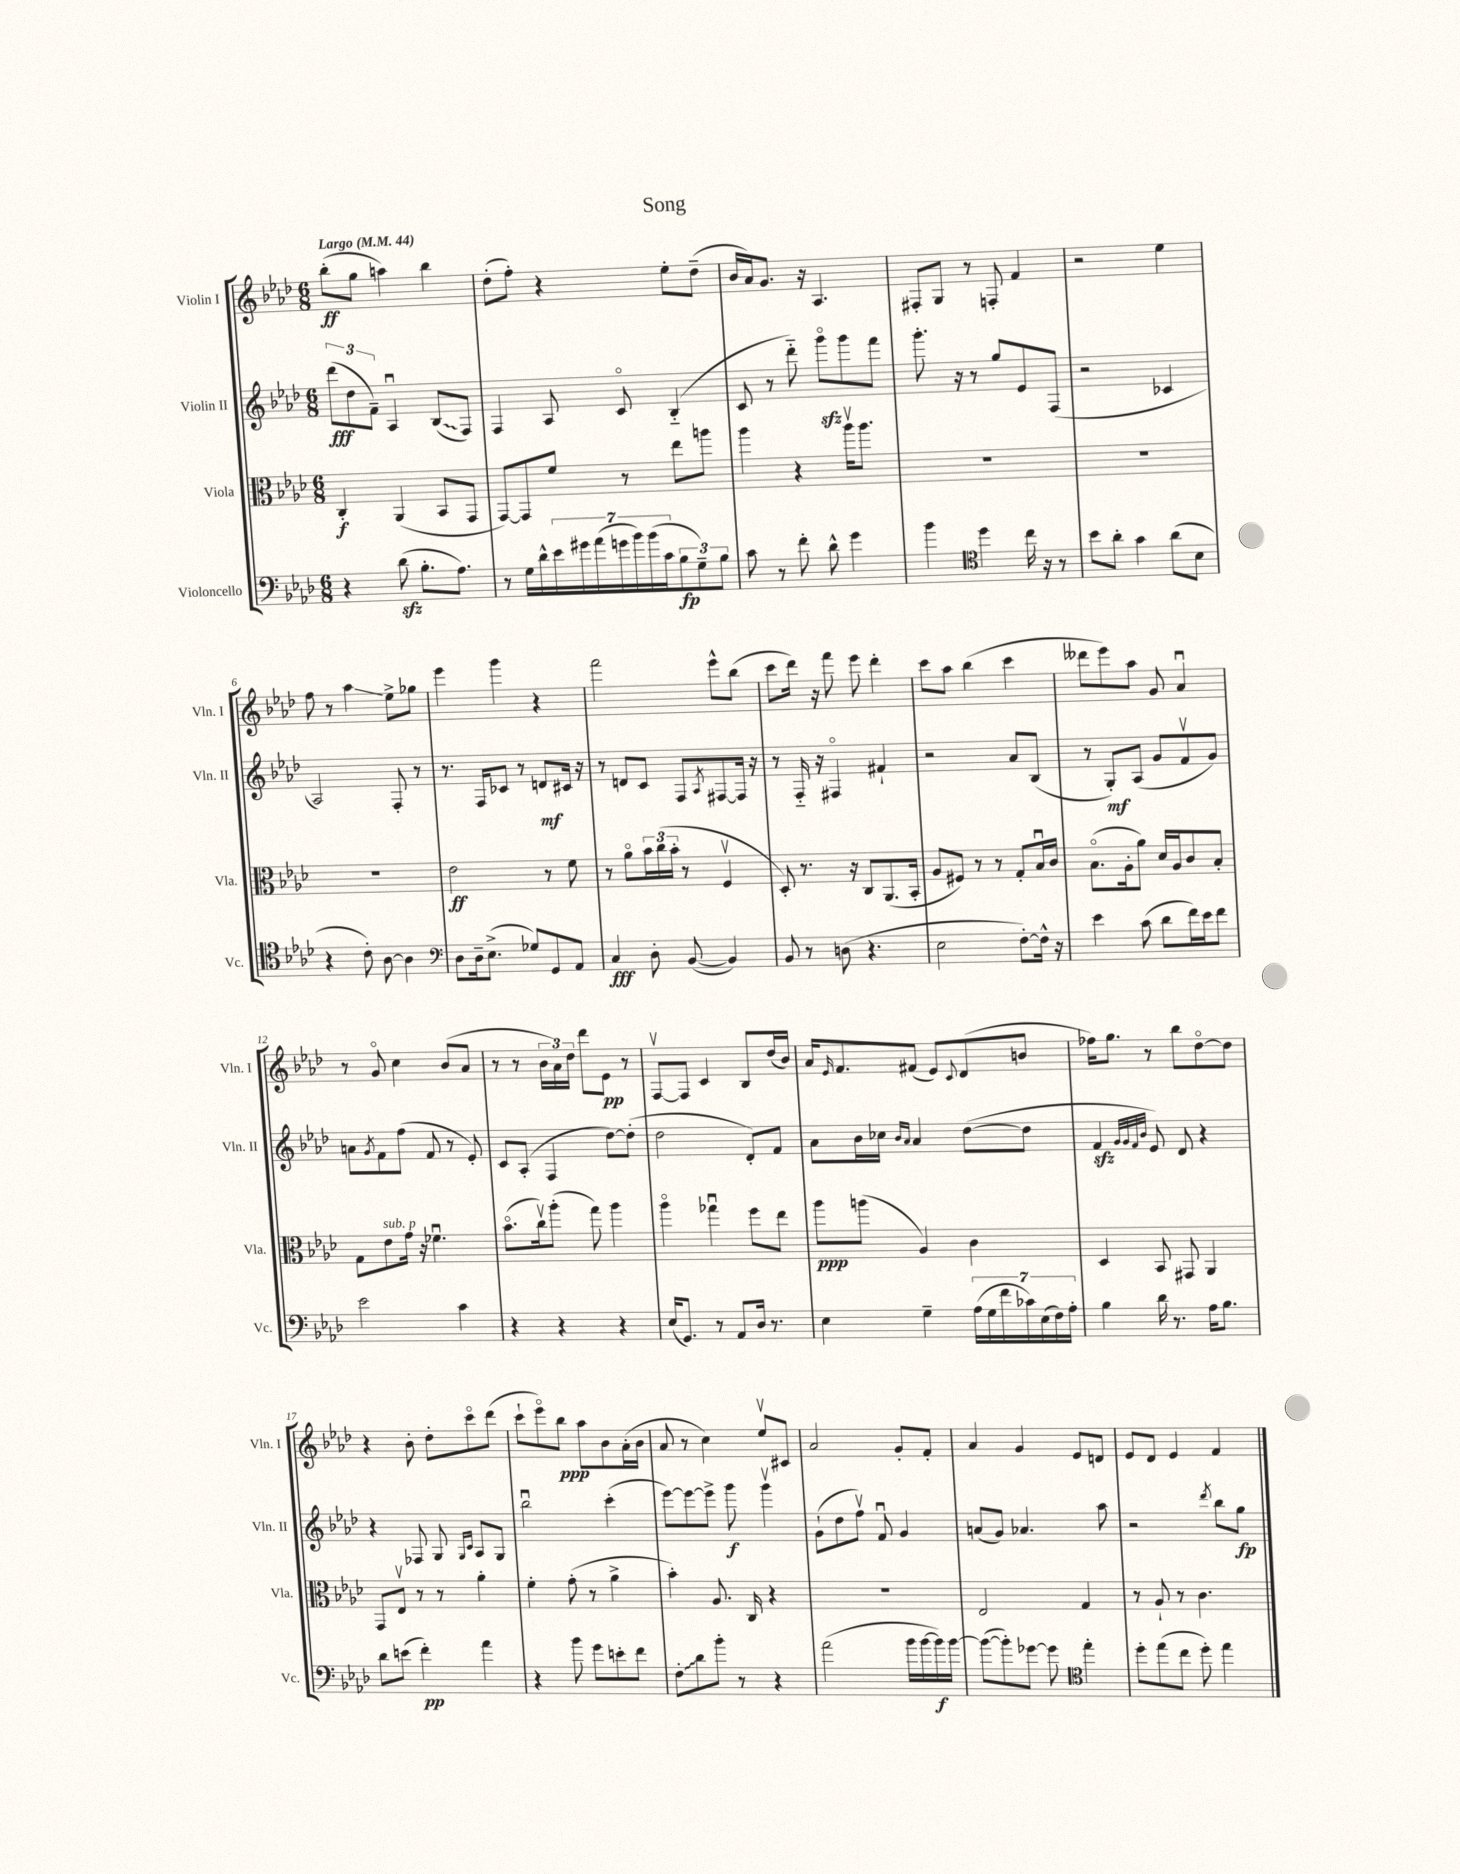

**kern	**kern	**kern	**kern
*staff4	*staff3	*staff2	*staff1
*clefF4	*clefC3	*clefG2	*clefG2
*k[b-e-a-d-]	*k[b-e-a-d-]	*k[b-e-a-d-]	*k[b-e-a-d-]
*M6/8	*M6/8	*M6/8	*M6/8
*MM44	*MM44	*MM44	*MM44
4r	4C'/	(12ddd-\L	(8bb-'\L
.	.	12dd-\	.
.	.	.	8gg\J
.	.	12f~\J)	.
(8d-\	(4AA-/	4A-u/	4aa\)
8.B-'\L	.	.	.
.	8BB-/L	(8B-/L	4bb-\
8.A-\J)	.	.	.
.	8GG/J	8F/J)	.
=	=	=	=
8r	[8GG/L)	4F/	(8dd-'\L
16G\LL	8GG/]	.	8ff'\J)
16d-^^\	.	.	.
28e-\	8f/J	8A-/	4r
28g#\	.	.	.
(28a-\	.	.	.
28g\	.	.	.
.	8r	8co/	.
28b-\)	.	.	.
(28b-\	.	.	.
28c\J	.	.	.
12B-\	8ee-\L	(4B-'~/	8ee-'\L
12G~\)	.	.	.
.	8aa\J	.	(8dd-~\J
12B-\J	.	.	.
=	=	=	=
8c\	4aa-\	8c/	16b-/LL
.	.	.	16a-/J)
8r	.	8r	8.g/J
8f'\	4r	8ddd-'~\)	.
.	.	.	16r
8d-^^\	.	8gggo\L	4.A-/
4g\	16aa-v\LK	8ggg\	.
.	8.aa-\J	.	.
.	.	8fff\J	.
=	=	=	=
4b-\	2.r	8.ggg'\	8F#'/L
.	.	.	8G/J
.	.	16r	.
*clefC4	*	*	*
4dd-\	.	8r	8r
.	.	8gg/L	8F'/
16cc\	.	8e-/	4f/
16r	.	.	.
8r	.	(8F/J	.
=	=	=	=
8b-\L	2.r	2r	2r
8a-'\J	.	.	.
4g\	.	.	.
(8a-\L	.	4c-/	4ee-\
8B-\J	.	.	.
=	=	=	=
4r	2.r	2A-/)	8ff\
.	.	.	8r
8c'\)	.	.	4aa-\
[8A-\	.	.	.
4A-\]	.	8F'/	8ee-^\L
.	.	8r	8gg-\J
=	=	=	=
*clefF4	*	*	*
8D-\L	2e-\	8.r	4eee-\
16D-~\k	.	.	.
(8.E-^\J	.	16F/LK	.
.	.	8c-/J	4ggg\
8G-/L)	.	8r	.
8GG/	8r	8d/L	4r
8AA-/J	8f\	16c#/Jk	.
.	.	16r	.
=	=	=	=
4C/	8r	8r	2fff\
.	8a-o\L	8d/L	.
8D-'\	24b-\L	8c/J	.
.	(24cc\	.	.
.	24b-'\JJ	.	.
([8BB-/	8r	8F/L	.
.	.	8qA-/	.
4BB-/])	4Fv/	[8F#/	8eee-^^\L
.	.	16F#/]Jk	(8bb-\J
.	.	16r	.
=	=	=	=
8BB-/	8D-'/)	8r	8ccc\L
8r	8.r	16F'~/	16ddd-\Jk)
.	.	16r	16r
(8D\	.	4F#o/	8fff\
.	16r	.	.
4.r	8C/L	.	8eee-\
.	(8.AA-/	4f#`/	4ddd-'\
.	16BB-'/Jk	.	.
=	=	=	=
2E-\	8A-/L	2r	8ccc\L
.	8F#/J)	.	8aa-\J
.	8r	.	(4bb-\
.	8r	.	.
[8F'\L)	8G'/L	8a-/L	4ccc\
16F^^\]Jk	16B-u/L	(8B-/J	.
16r	16c/JJ	.	.
=	=	=	=
4e-\	(8.B-o\L	8r	8ddd--\L
.	.	8G'/L)	8eee-\)
.	16A-'\k	.	.
(8c\	8a-\J)	(8A-/J	8aa-\J
8d-\L	16d-/LL	8g/L	8g/
.	16A-/J	.	.
16f\L)	8c/	8fv/	4a-u/
16e-\J	.	.	.
8f\J	8B-'/J	8g/J)	.
=	=	=	=
2e-\	8G\L	8a\L	8r
.	.	8qg/	.
.	8e-\	8f\	8go/
.	16g\Jk	(8ff\J	4cc\
.	16r	.	.
.	4.f-u\	8f/	.
4c\	.	8r	(8b-/L
.	.	8e-'/)	8a-/J
=	=	=	=
4r	(8.b-o\L	8c/L	8r
.	.	(8A-'/J	8r
.	16ccv\k)	.	.
4r	(8aa-'\J	4F/	24b-\LL
.	.	.	24a-\)
.	.	.	24dd-\JJ
.	8gg\)	.	8ddd-\L
4r	4aa-\	[8dd-\L)	8e-\J
.	.	(8dd-'\]J	8r
=	=	=	=
(16E-/LK	4aa-o\	2dd-\	[8Fv/L
8.GG/J)	.	.	.
.	.	.	8F/]J
8r	4gg-u\	.	4c/
8AA-/L	.	.	.
16D-/Jk	8ff\L	8d-'/L)	8B-/L
8.r	.	.	.
.	8ee-\J	8f/J	(16dd-/L
.	.	.	16b-/JJ)
=	=	=	=
4E-\	8aa-\L	8a-\L	16a-/LK
.	.	.	16qqe-/
.	.	.	8.f/
.	(8aa\J	16b-\L	.
.	.	16cc-\JJ	.
.	.	16qqb-/LL	.
.	.	16qqa-/JJ	.
4G~\	4A-/)	4a-/	(8f#/J
.	.	.	8e-/L)
.	.	.	8qqc/
(28A-\LL	4c\	([8dd-\L	(8d-/
28G\	.	.	.
28f\	.	.	.
28c-\)	.	.	.
.	.	8dd-\]J	8b/J
(28E-\	.	.	.
28F\)	.	.	.
28A-'\JJ	.	.	.
=	=	=	=
4B-\	4D-/	4f/	16ff-\LK)
.	.	.	8.gg\J
.	.	32qqg/LLL	.
.	.	32qqg/	.
.	.	32qqf/	.
.	.	32qqb-/JJJ	.
16d-\	8BB-/	8e-/)	8r
8.r	.	.	.
.	8GG#/	8d-/	8bb-\L
16A-\LK	4AA-/	4r	[8dd-o\
8.B-\J	.	.	.
.	.	.	8dd-\]J
=	=	=	=
8d-\L	8GG/L	4r	4r
(8e\J	8E-v/J	.	.
4f'\)	8r	8F-/	8b-'\
.	8r	8G/	8dd-'\L
.	.	16qqG/LL	.
.	.	16qqc/JJ	.
4a-\	4a-'\	8A-/L	8ccco\
.	.	8G/J	(8ddd-\J
=	=	=	=
4r	4f'\	2bb-u\	8ccc`\L
.	.	.	8eee-o\)
8b-\	(8g'\	.	8bb-\J
8g\L	8r	.	8aa-\L
8e'\	4a-^\	(4ccc'\	8b-\
8f\J	.	.	(16a-'\L
.	.	.	16b-\JJ
=	=	=	=
8F'\L	4b-'\)	[8eee-\L)	8a-/
8d-\	.	8eee-\_	8r
8b-'\J	8.A-/	8eee-^\]J	4cc\)
8r	.	8ggg\	.
.	16C/	.	.
4r	4r	4gggv\	8ee-v/L
.	.	.	8c#/J
=	=	=	=
(2a-\	2.r	(8g`\L	2a-/
.	.	8dd-\	.
.	.	8ffv\J)	.
.	.	8fu/	.
16b-\LL	.	4g/	8g'/L
[16b-\	.	.	.
16b-\])	.	.	8f'/J
[16b-\JJ	.	.	.
=	=	=	=
(8b-\_L	2E-/	(8a/L	4a-/
8b-'\])	.	8g/J)	.
[8g-\J	.	4.a-/	4g/
8g-\]	.	.	.
*clefC4	*	*	*
4ee-'\	4G/	.	8e-/L
.	.	8aa-\	8d/J
=	=	=	=
8dd-'\L	8r	2r	8e-/L
(8ee-\	8A-`/	.	8d-/J
8cc\J	8r	.	4e-/
8dd-'\)	4.c\	.	.
.	.	8qddd-/	.
4ee-\	.	8bb-\L	4f/
.	.	8gg\J	.
==	==	==	==
*-	*-	*-	*-
